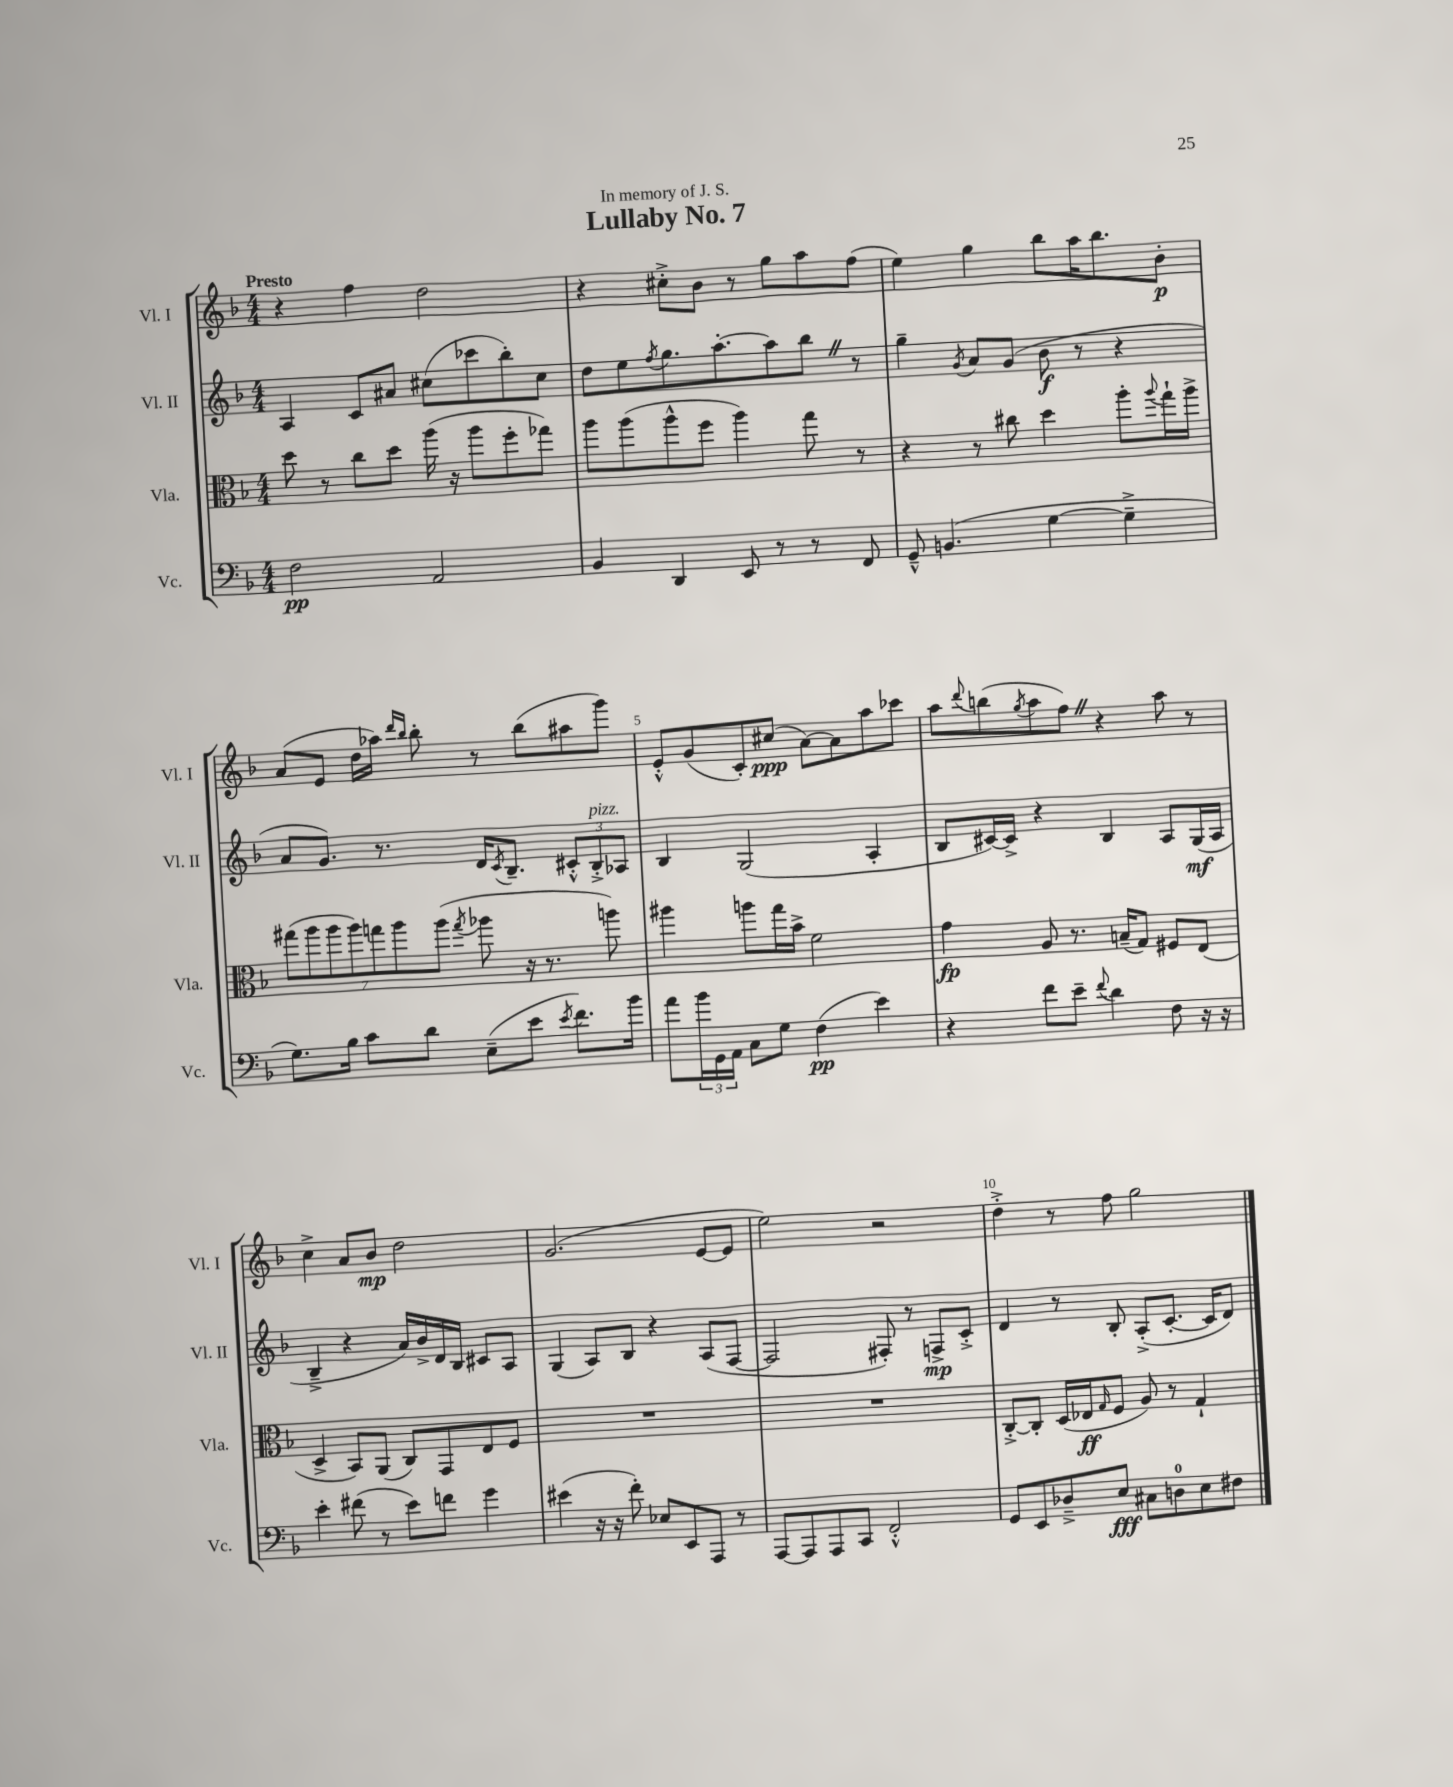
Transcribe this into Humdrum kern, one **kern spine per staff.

**kern	**kern	**kern	**kern
*staff4	*staff3	*staff2	*staff1
*clefF4	*clefC3	*clefG2	*clefG2
*k[b-]	*k[b-]	*k[b-]	*k[b-]
*M4/4	*M4/4	*M4/4	*M4/4
2F	8dd	4A	4r
.	8r	.	.
.	8cc	8c	4ff
.	8dd	8a#	.
2AA	(16aa	(8cc#	2dd
.	16r	.	.
.	8aa	8ccc-	.
.	8ff'	8bb-')	.
.	8gg-)	8cc#	.
=	=	=	=
4BB-	8aa	8dd	4r
.	(8aa	8ee	.
.	.	8qff	.
4DD	8aa^^	8.gg	8cc#'^
.	8ff	.	8b-
.	.	[8.aa'	.
8EE	4aa)	.	8r
8r	.	8aa]	8gg
8r	8gg	8bb-	8aa
8FF	8r	8r	(8ff
=	=	=	=
8GG~^^	4r	4gg~	4ee)
(4.BB	.	.	.
.	.	8qg	.
.	8r	8a	4gg
.	8cc#	(8g	.
[4G	4dd	8b-	8bb-
.	.	8r	16aa
.	.	.	8.bb-
4G~^]	8aa'	4r	.
.	8qqaa	.	.
.	16gg`	.	8b-'
.	16aa^	.	.
=	=	=	=
8.G)	(14gg#	8a	(8a
.	14aa	.	.
.	.	8.g)	8e
.	14aa	.	.
16B-	.	.	.
.	14aa)	.	.
8c	.	.	16dd
.	14gg	.	.
.	.	8.r	16aa-)
.	14aa	.	.
.	.	.	16qqddd
.	.	.	16qqbb-
8d	.	.	8bb-'
.	(14aa	.	.
.	8qgg	.	.
(8E~	8aa-	16d	8r
.	.	8qc	.
.	.	8.B-~	.
8e	16r	.	(8bb-
.	8.r	.	.
8qe	.	.	.
8.f)	.	12c#'^^	8aa#
.	.	12B-'^	.
.	8aa)	.	8ggg)
.	.	12A-	.
16b-	.	.	.
=	=	=	=
8a	4aa#	4B-	8e'^^
24b-	.	.	(8g
24GG	.	.	.
24AA	.	.	.
8C	8aa	(2G	8c')
8G	16gg	.	(8cc#
.	16b-^	.	.
(4F	2f	.	[8a)
.	.	.	8a]
4e)	.	4A'	8aa
.	.	.	8ccc-
=	=	=	=
4r	4g	8B-	8aa
.	.	.	8qqddd
.	.	[16c#)	(8bb
.	.	16c#^]	.
.	.	.	8qgg
8f	8A	4r	8aa
8e~	8.r	.	8ff)
8qqf	.	.	.
4d	.	4B-	4r
.	(16B~	.	.
.	8G)	.	.
8F	8F#	8A	8aa
16r	(8E	(16G	8r
16r	.	16A	.
=	=	=	=
4e'	4D^	4B-~^	4cc^
(8f#	8BB-)	4r	8a
8r	(8AA	.	8b-
8e)	8C)	16a)	2dd
.	.	16b-^	.
8f	8GG	16d	.
.	.	16B-	.
4g	8E	8c#	.
.	8F	8A	.
=	=	=	=
(4e#	1r	(4G	(2.g
16r	.	8A)	.
16r	.	.	.
8f')	.	8B-	.
8E-	.	4r	.
8EE	.	.	.
8AAA	.	(8A	[8e
8r	.	[8F	8e]
=	=	=	=
[8AAA	1r	2F]	2ee)
8AAA]	.	.	.
8AAA	.	.	.
8CC	.	.	.
2FF'^^	.	8F#')	2r
.	.	8r	.
.	.	8F^	.
.	.	8c'^	.
=	=	=	=
8GG	[8C'^	4d	4dd'^
8EE	8C']	.	.
8D-~^	(16D	8r	8r
.	16E-	.	.
.	16qqG	.	.
8E	8F	8B-'	8ff
8C#	8A)	(8A'^	2gg
8D	8r	[8.c'	.
8E	4G`	.	.
.	.	16c]	.
8F#	.	8d)	.
==	==	==	==
*-	*-	*-	*-
